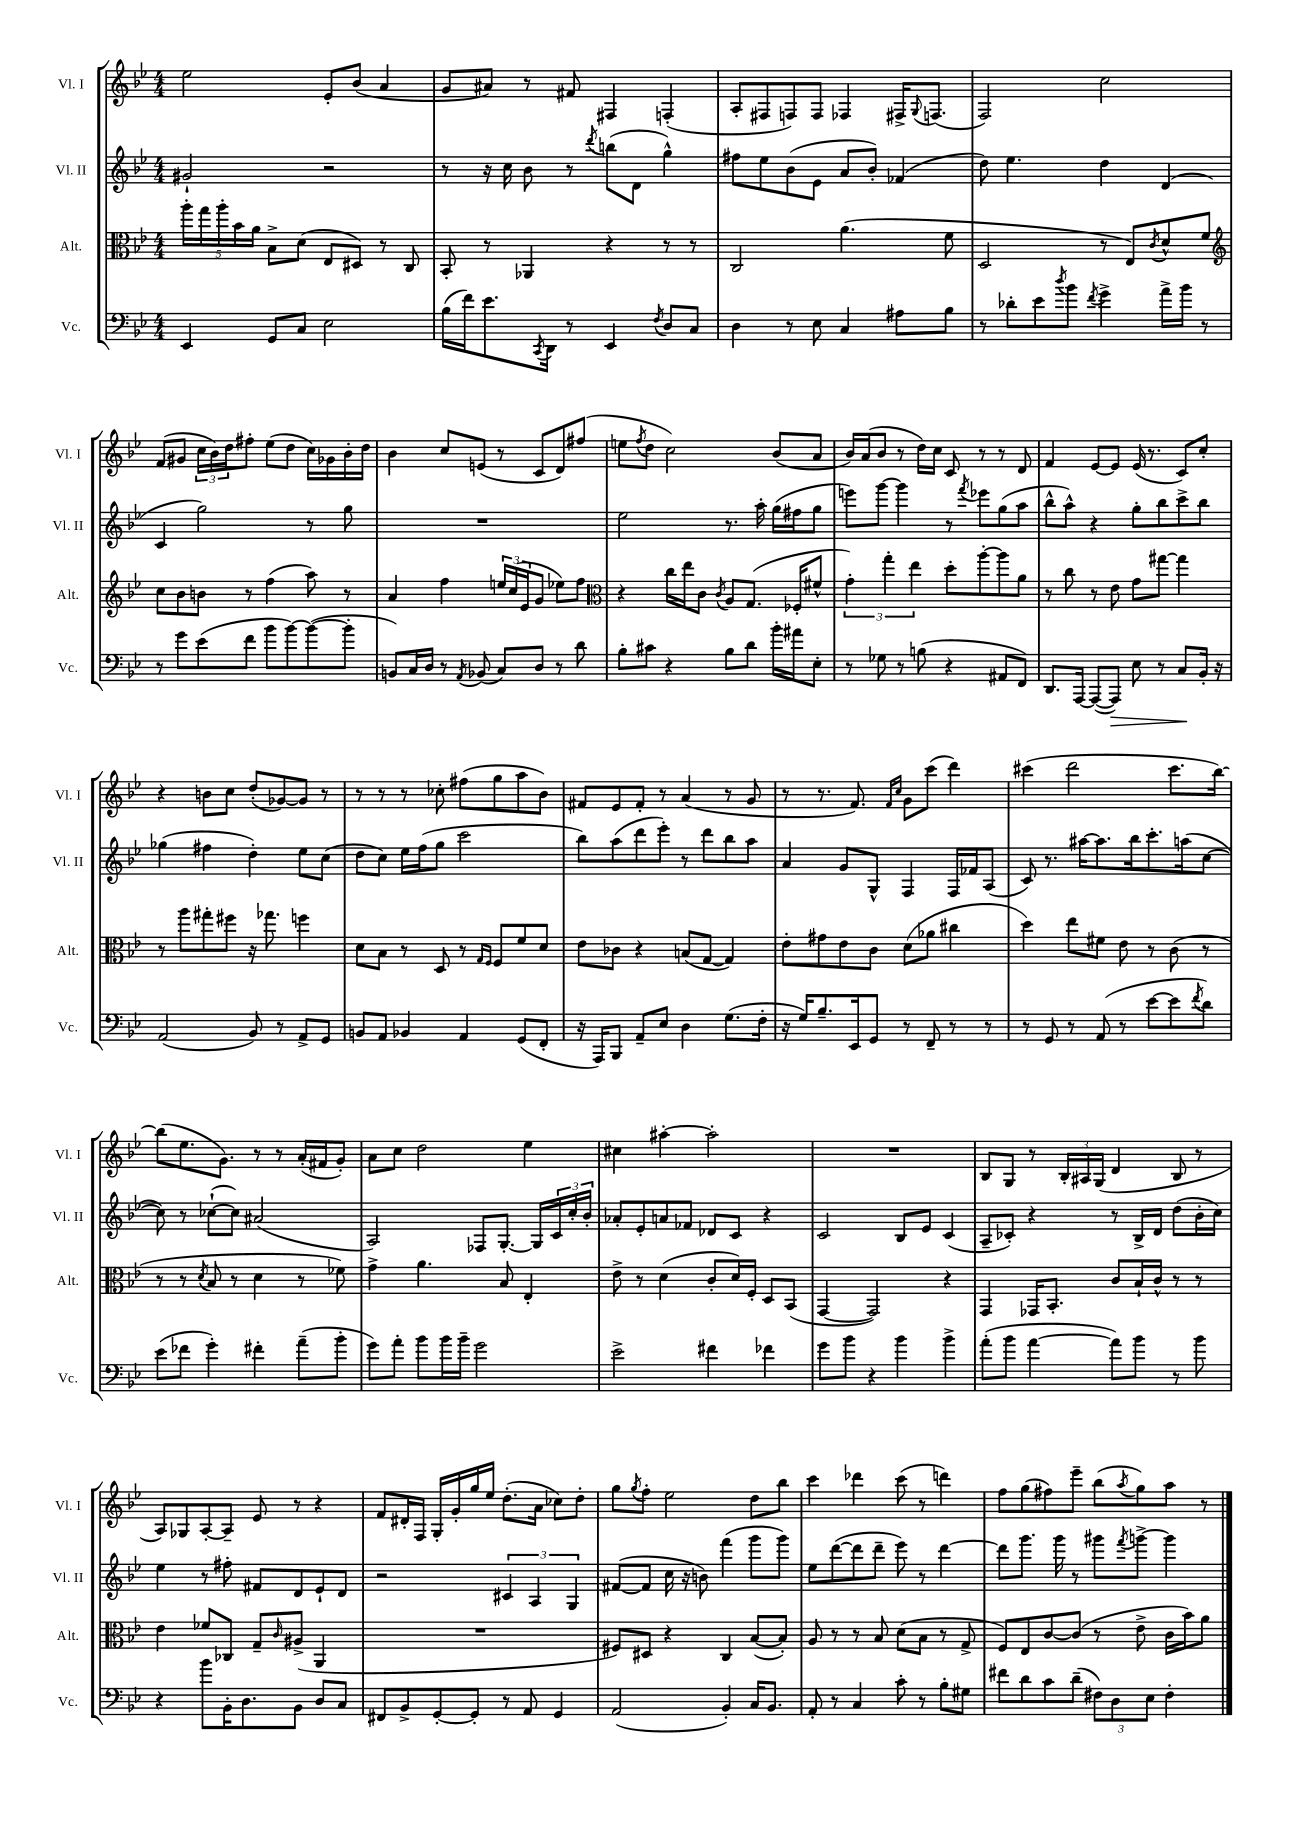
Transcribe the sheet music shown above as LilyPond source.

<<
\new StaffGroup <<
\new Staff = "s0" \with { instrumentName = "Vl. I" shortInstrumentName = "Vl. I" } {
    \clef treble \key bes \major \numericTimeSignature \time 4/4
    ees''2 ees'8-. bes'8( a'4 |
    g'8 ais'8) r8 fis'8 fis4 f4-.( |
    a8-. fis8 f8) f8 fes4 fis16-> \appoggiatura { g8 } f8.( |
    f2) c''2 |
    f'8( gis'8 \tuplet 3/2 { c''16 bes'16) d''16 } fis''8-. ees''8( d''8 c''16) ges'16 bes'16-. d''16 |
    bes'4 c''8 e'8( r8 c'8 d'8) fis''8( |
    e''8 \acciaccatura { f''8 } d''8 c''2) bes'8( a'8 |
    bes'16) a'16( bes'8 r8 d''16) c''16 c'8 r8 r8 d'8 |
    f'4 ees'8~ ees'8 ees'16( r8. c'8) c''8-. |
    r4 b'8 c''8 d''8-.( ges'8~) ges'8 r8 |
    r8 r8 r8 ces''8-. fis''8( g''8 a''8 bes'8) |
    fis'8 ees'8 fis'8-. r8 a'4( r8 g'8 |
    r8 r8. f'8.) \grace { f'16 c''16 } g'8 c'''8( d'''4) |
    cis'''4( d'''2 cis'''8. bes''16~) |
    bes''8( ees''8. g'8.) r8 r8 a'16-.( fis'16 g'8-.) |
    a'8 c''8 d''2 ees''4 |
    cis''4 ais''4~-. ais''2-. |
    R1 |
    bes8 g8 r8 \tuplet 3/2 { bes16-. ais16 g16( } d'4 bes8 r8 |
    a8) ges8 a8~-. a8-- ees'8 r8 r4 |
    f'8 dis'16-. f16 g16-. g'16-. g''16 ees''16 d''8.-.( a'16 ces''8) d''8-. |
    g''8 \acciaccatura { g''8 } f''8-. ees''2 d''8 bes''8 |
    c'''4 des'''4 c'''8( r8 d'''4) |
    f''8 g''8( fis''8) ees'''8-- bes''8( \acciaccatura { a''8 } g''8) a''8 r8 \bar "|." |
}
\new Staff = "s1" \with { instrumentName = "Vl. II" shortInstrumentName = "Vl. II" } {
    \clef treble \key bes \major \numericTimeSignature \time 4/4
    gis'2-! r2 |
    r8 r16 c''16 bes'8 r8 \acciaccatura { d'''8 } b''8( d'8 g''4-^) |
    fis''8 ees''8 bes'8( ees'8 a'8 bes'8-.) fes'4( |
    d''8) ees''4. d''4 d'4( |
    c'4 g''2) r8 g''8 |
    R1 |
    ees''2 r8. a''16-. g''16( fis''16 g''8 |
    e'''8) g'''8~ g'''4 r8 \acciaccatura { f'''8 } ees'''8 g''8( a''8 |
    bes''8-^ a''8-^) r4 g''8-. bes''8 c'''8-> bes''8 |
    ges''4( fis''4 d''4-.) ees''8 c''8( |
    d''8 c''8) ees''16 f''16( g''8 c'''2 |
    bes''8) a''8( d'''8 ees'''8-.) r8 d'''8 bes''8 a''8 |
    a'4 g'8 g8-^ f4 f16 fes'16 a8( |
    c'8) r8. ais''16~ ais''8. bes''16 c'''8.-. a''16( c''8~ |
    c''8) r8 ces''8~-!( ces''8) ais'2( |
    a2) fes8 g8.~-. g16 \tuplet 3/2 { c'16 c''16-. bes'16-. } |
    aes'8-. ees'8-. a'8 fes'8 des'8 c'8 r4 |
    c'2 bes8 ees'8 c'4( |
    a8-- ces'8-.) r4 r8 bes16-> d'16 d''8( bes'16-. c''16) |
    ees''4 r8 fis''8-. fis'8 d'8 ees'8-! d'8 |
    r2 \tuplet 3/2 { cis'4 a4 g4 } |
    fis'8~( fis'8 c''16 r16 b'8) f'''4( g'''8 g'''8) |
    ees''8 d'''8~( d'''8 d'''8-- ees'''8) r8 d'''4~ |
    d'''8 g'''8. g'''16 r8 gis'''8 \acciaccatura { f'''8 } g'''8~-> g'''4 \bar "|." |
}
\new Staff = "s2" \with { instrumentName = "Alt." shortInstrumentName = "Alt." } {
    \clef alto \key bes \major \numericTimeSignature \time 4/4
    \tuplet 5/4 { a''16-. g''16 a''16-. bes'16 a'16 } bes8-> d'8( ees8 dis8) r8 c8 |
    bes,8-. r8 aes,4 r4 r8 r8 |
    c2 a'4.( f'8 |
    d2 r8 ees8) \acciaccatura { c'8 } d'8-^ f'8 |
    \clef treble c''8 bes'8 b'8 r8 f''4( a''8) r8 |
    a'4 f''4 \tuplet 3/2 { e''16 c''16( ees'16 } g'8 ees''8) f''8 |
    \clef alto r4 c''16 ees''16 c'8 \acciaccatura { c'8 } a8 g8.( fes16-. fis'8-^ |
    \tuplet 3/2 { g'4-.) g''4-. ees''4 } d''8-. a''8~-. a''8 a'8 |
    r8 c''8 r8 ees'8 g'8 gis''8~ gis''4 |
    r8 a''8 gis''8-. fis''8 r16 ges''8. f''4 |
    d'8 bes8 r8 d8 r8 \grace { g16 f16 } f8 f'8 d'8 |
    ees'8 ces'8 r4 b8( g8~ g4) |
    ees'8-. gis'8 ees'8 c'8 d'8( aes'8 cis''4 |
    d''4) ees''8 fis'8 ees'8 r8 c'8( r8 |
    r8 r8 \acciaccatura { d'8 } bes8 r8 d'4 r8 fes'8) |
    g'4-> a'4. bes8 ees4-. |
    ees'8-> r8 d'4( c'8-. d'16) f16-. d8 bes,8( |
    g,4~ g,2) r4 |
    g,4 ges,16 bes,8.-. c'8 bes16-! c'16-^ r8 r8 |
    ees'4 fes'8 ces8 g8-- \grace { c'16 } ais8->( a,4 |
    R1 |
    fis8) dis8 r4 c4 bes8~( bes8-.) |
    a8 r8 r8 bes8 d'8( bes8 r8 g8-> |
    f8) ees8 c'8~ c'8( r8 ees'8-> c'16 bes'16) a'8 \bar "|." |
}
\new Staff = "s3" \with { instrumentName = "Vc." shortInstrumentName = "Vc." } {
    \clef bass \key bes \major \numericTimeSignature \time 4/4
    ees,4 g,8 c8 ees2 |
    bes16( f'16) ees'8. \acciaccatura { c,8 } d,16 r8 ees,4 \acciaccatura { f8 } d8 c8 |
    d4 r8 ees8 c4 ais8 bes8 |
    r8 des'8-. ees'8 \acciaccatura { d''8 } bes'8 \acciaccatura { f'8 } g'4-> a'16-> bes'16 r8 |
    r8 g'8 ees'8( f'8 bes'8 bes'8~) bes'8~( bes'8-. |
    b,8) c16 d16 r8 \acciaccatura { a,8 } bes,8( c8) d8 r8 d'8 |
    bes8-. cis'8 r4 bes8 d'8 bes'16-. ais'16 ees8-. |
    r8 ges8 r8 b8( r4 ais,8 f,8) |
    d,8. a,,16~ a,,8~( a,,8\>) ees8 r8 c8\! bes,16-. r16 |
    a,2( bes,8) r8 a,8-> g,8 |
    b,8 a,8 bes,4 a,4 g,8( f,8-. |
    r16 a,,16) bes,,8 a,8-- ees8 d4 g8.( f16-. |
    r16 g16) bes8.-- ees,16 g,8 r8 f,8-- r8 r8 |
    r8 g,8 r8 a,8( r8 ees'8~ ees'8 \acciaccatura { f'8 } d'8) |
    ees'8( fes'8 g'4-.) fis'4-. a'8--( bes'8-. |
    g'8) a'8-. bes'8 bes'16 bes'16-- g'2 |
    ees'2-> fis'4 fes'4 |
    g'8 bes'8 r4 bes'4 bes'4-> |
    a'8-.( bes'8 a'4~ a'8) bes'8 r8 bes'8 |
    r4 bes'8 bes,16-. d8. bes,8 d8 c8 |
    fis,8 bes,8-> g,8~-. g,8-. r8 a,8 g,4 |
    a,2( bes,4-.) c16 bes,8. |
    a,8-. r8 c4 c'8-. r8 bes8-. gis8 |
    fis'8 d'8 c'8 d'8--( \tuplet 3/2 { fis8) d8 ees8 } fis4-. \bar "|." |
}
>>
>>
\layout { \context { \Score \remove "Bar_number_engraver" } }
